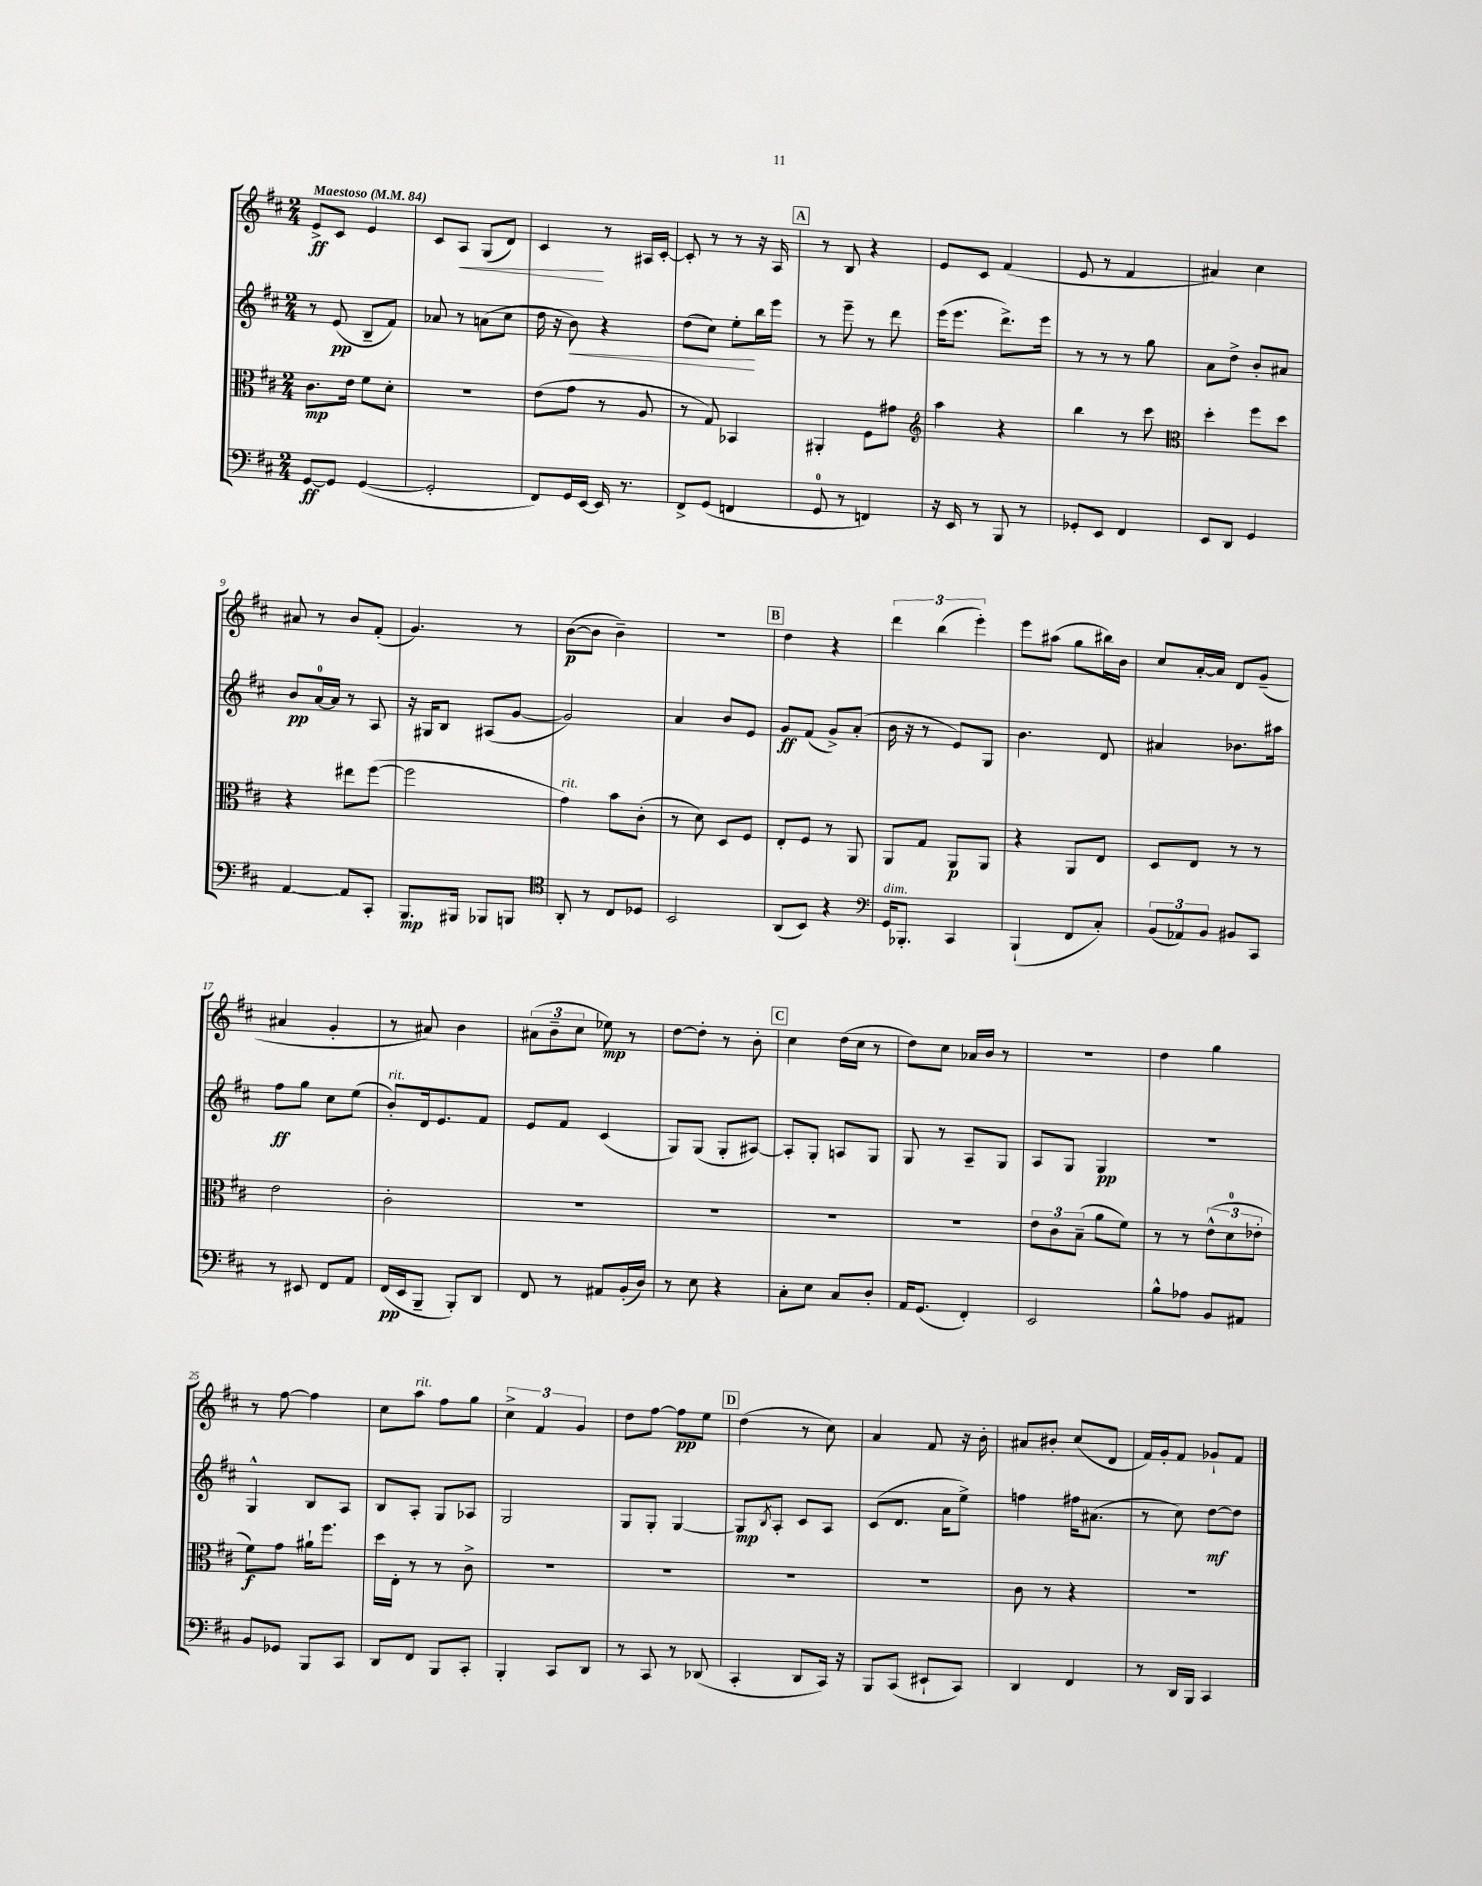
<<
\new StaffGroup <<
\new Staff = "s0" {
    \clef treble \key d \major \numericTimeSignature \time 2/4 \tempo "Maestoso" 4 = 84
    e'8->\ff cis'8 e'4 |
    cis'8 a8\< g8( d'8) |
    cis'4\! r8 ais16 cis'16~-. |
    cis'8-. r8 r8 r16 a16 |
    \mark \markup { \box "A" } r8 b8 r4 |
    e'8 cis'8 fis'4( |
    e'8 r8 fis'4 |
    ais'4) cis''4 |
    ais'8 r8 b'8 fis'8-.( |
    g'4.) r8 |
    b'8~\p( b'8 b'4--) |
    r2 |
    \mark \markup { \box "B" } d''4 r4 |
    \tuplet 3/2 { d'''4 b''4( e'''4-.) } |
    e'''8 ais''8( g''8 bis''16) b'16 |
    cis''8 a'16~-. a'16 d'8 g'8--( |
    ais'4 g'4-. |
    r8 ais'8) b'4 |
    \tuplet 3/2 { ais'8( b'8-- cis''8 } ees''8\mp) r8 |
    d''8~ d''8-. r8 b'8-. |
    \mark \markup { \box "C" } cis''4 d''16( cis''16 r8 |
    d''8) cis''8 aes'16 b'16 r8 |
    r2 |
    d''4 g''4 |
    r8 fis''8~ fis''4 |
    cis''8 a''8^\markup { \italic "rit." } fis''8 g''8 |
    \tuplet 3/2 { cis''4-> fis'4 g'4 } |
    d''8 fis''8~ fis''8\pp e''8 |
    \mark \markup { \box "D" } d''4( r8 cis''8) |
    a'4 fis'8 r16 b'16-. |
    ais'8 bis'8-. cis''8( d'8 |
    fis'16) g'16-. fis'8 ges'8-! fis'8 \bar "|." |
}
\new Staff = "s1" {
    \clef treble \key d \major \numericTimeSignature \time 2/4
    r8 e'8\pp( b8-- fis'8) |
    aes'8 r8 a'8( cis''8 |
    d''16 r16 b'8\<) r4 |
    d''8( cis''8) e''8-.\! b''16 e'''16 |
    \mark \markup { \box "A" } r8 e'''8-- r8 d'''8 |
    e'''16( e'''8. d'''8.->) e'''16 |
    r8 r8 r8 g''8 |
    a'8 d''8-> b'8-. ais'8 |
    b'8\pp a'16-0~ a'16 r8 a8 |
    r16 gis16 b8 ais8( g'8~ |
    g'2) |
    a'4 b'8 e'8 |
    \mark \markup { \box "B" } g'8\ff fis'8( g'8->) a'8-.( |
    b'16 r16 r8 e'8) g8 |
    b'4. d'8 |
    ais'4 bes'8. ais''16 |
    fis''8\ff g''8 cis''8 e''8( |
    b'8-.^\markup { \italic "rit." }) d'16 e'8. fis'8 |
    e'8 fis'8 cis'4( |
    g8) g8( g8-. ais8~) |
    \mark \markup { \box "C" } ais8-. g8-. a8 g8 |
    g8 r8 a8-- g8 |
    a8 g8 g4\pp |
    r2 |
    g4-^ b8 a8 |
    b8 a8-. g8 aes8 |
    g2 |
    g8 g8-. g4~ |
    \mark \markup { \box "D" } g8\mp \acciaccatura { b8 } a8-. cis'8 a8 |
    cis'8( d'8. a'16 e''8->) |
    f''4 fis''16 ais'8.( |
    r8 cis''8) d''8~\mf d''8 \bar "|." |
}
\new Staff = "s2" {
    \clef alto \key d \major \numericTimeSignature \time 2/4
    cis'8.\mp e'16 fis'8 d'8-. |
    R2 |
    e'8( g'8 r8 a8 |
    r8 g8) bes,4 |
    \mark \markup { \box "A" } ais,4-. fis8 gis'8 |
    \clef treble a''4 r4 |
    b''4 r8 cis'''8 |
    \clef alto d''4-. fis''8 d''8 |
    r4 eis''8 fis''8~( |
    fis''2 |
    g'4^\markup { \italic "rit." }) b'8 cis'8-.( |
    r8 d'8) d8 fis8 |
    \mark \markup { \box "B" } e8-. fis8 r8 a,8 |
    a,8 g8 a,8\p a,8 |
    r4 a,8 e8 |
    d8 e8 r8 r8 |
    e'2 |
    cis'2-. |
    R2 |
    R2 |
    \mark \markup { \box "C" } R2 |
    R2 |
    \tuplet 3/2 { e'8 cis'8 b8--( } a'8 fis'8) |
    r8 r8 \tuplet 3/2 { e'8-^( d'8-0 ees'8-. } |
    fis'8\f) g'8 ais'16-! fis''8. |
    d''16 e16-. r8 r8 cis'8-> |
    R2 |
    R2 |
    \mark \markup { \box "D" } R2 |
    R2 |
    cis'8 r8 r4 |
    r2 \bar "|." |
}
\new Staff = "s3" {
    \clef bass \key d \major \numericTimeSignature \time 2/4
    g,8~\ff g,8 g,4~( |
    g,2-. |
    fis,8) g,16 e,16~ e,16 r8. |
    fis,8-> g,8( f,4 |
    \mark \markup { \box "A" } g,8-0 r8 f,4) |
    r16 e,16 r8 b,,8 r8 |
    ges,8-. e,8 fis,4 |
    e,8 d,8 g,4 |
    a,4~ a,8 cis,8-. |
    b,,8.\mp bis,,16 bes,,8 b,,8 |
    \clef tenor a,8-. r8 cis8 des8 |
    b,2 |
    \mark \markup { \box "B" } a,8( b,8) r4 |
    \clef bass g,16^\markup { \italic "dim." } bes,,8.-. cis,4 |
    b,,4-!( fis,8 cis8-.) |
    \tuplet 3/2 { b,8( aes,8) b,8 } bis,8 cis,8 |
    r8 eis,8 fis,8 a,8 |
    fis,16\pp( e,16 b,,8-- b,,8-.) d,8 |
    fis,8 r8 ais,8 b,16-.( d16) |
    r8 e8 r4 |
    \mark \markup { \box "C" } cis8-. e8 cis8 d8-. |
    a,16 g,8.( fis,4-.) |
    e,2 |
    b8-^ aes8 b,8 ais,8 |
    b,8 ges,8 b,,8 cis,8 |
    d,8 fis,8 b,,8 cis,8-. |
    b,,4-. cis,8 d,8 |
    r8 cis,8 r8 des,8( |
    \mark \markup { \box "D" } cis,4-. d,8 cis,16) r16 |
    b,,8 cis,8( eis,8-! cis,8) |
    d,4 fis,4 |
    r8 d,16 b,,16 cis,4 \bar "|." |
}
>>
>>
